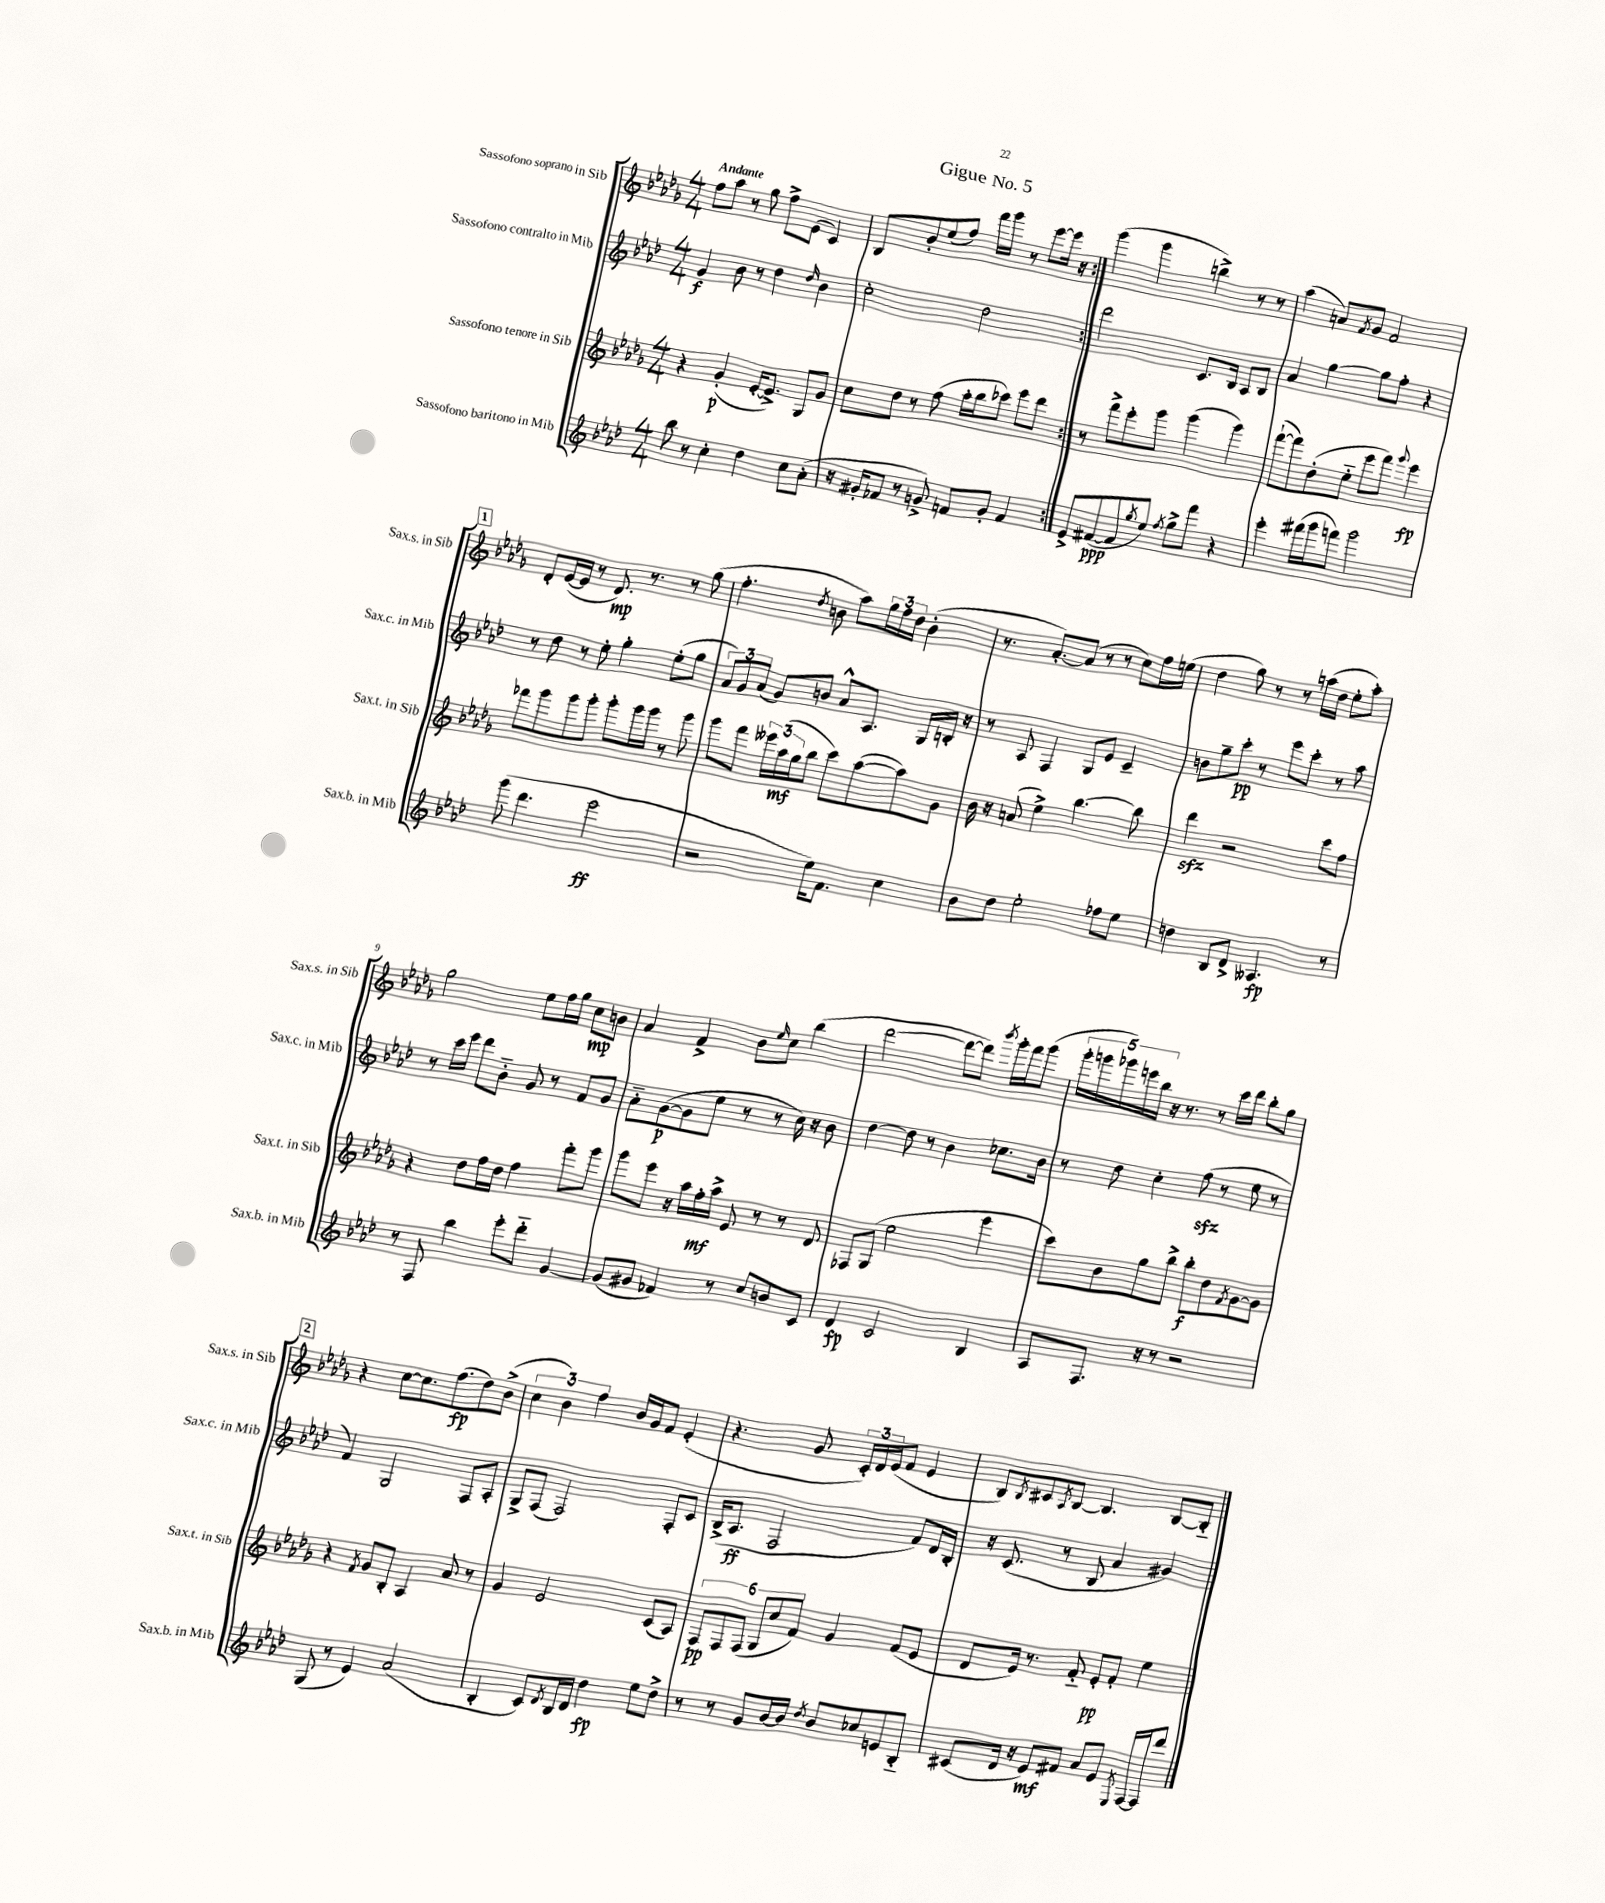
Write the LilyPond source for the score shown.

\header { title = "Gigue No. 5" }
<<
\new StaffGroup <<
\new Staff = "s0" \with { instrumentName = "Sassofono soprano in Sib" shortInstrumentName = "Sax.s. in Sib" } {
    \clef treble \key des \major \numericTimeSignature \time 4/4 \tempo "Andante"
    \repeat volta 2 { f''8 aes''8 r8 ges''8 f''8-> ees'8( c'4) |
    bes8 bes'8-. ees''8( f''8) f'''16 ges'''16 r8 ees'''8~ ees'''16 r16 | }
    ges'''4( ges'''4 b''4->) r8 r8 |
    aes''4( a'8) \acciaccatura { f'8 } ges'8 f'2 |
    \mark \markup { \box "1" } des'8-. ees'16~( ees'16 r8 des'8.\mp) r8. r8 ges''8( |
    f''4.-. \acciaccatura { des''8 } b'8 aes''8) \tuplet 3/2 { ges''16 f''16 des''16 } b'4-.( |
    r8. aes'8.~-.) aes'8( r8 r8 c''8) f''16 e''16( |
    des''4 ges''8) r8 r8 a''16( des''16 ees''8-. a''8-.) |
    ges''2 ees''8 f''16 ges''16 c''8\mp b'8 |
    aes'4 f'4-> bes'8 \grace { ees''16 } c''8 bes''4( |
    des'''2~ des'''8~ des'''8) \acciaccatura { bes'''8 } ges'''16-. f'''16 ges'''8( |
    \tuplet 5/4 { ges'''16-. g'''16 ges'''16) e'''16 bes''16 } r16 r8. r8 c'''16 des'''16 bes''8-. ges''8 |
    \mark \markup { \box "2" } r4 c''8~ c''8. f''8.\fp( des''8) bes'8->( |
    \tuplet 3/2 { c''4 bes'4) f''4 } bes'16 ges'16 f'8 ees'4-.( |
    r4. ges'8 \tuplet 3/2 { c'16-.) des'16 ees'16( } f'8 ees'4 |
    bes8) \acciaccatura { bes8 } cis'8 \acciaccatura { aes8 } bes8~ bes4. bes8~ bes8-_ \bar "|." |
}
\new Staff = "s1" \with { instrumentName = "Sassofono contralto in Mib" shortInstrumentName = "Sax.c. in Mib" } {
    \clef treble \key aes \major \numericTimeSignature \time 4/4
    \repeat volta 2 { g'4\f bes'8 r8 des''4 \grace { des''16 } bes'4 |
    c''2-. des''2 | }
    des'''2 c'8. bes16 aes8 bes8 |
    aes'4 g''4~ g''8 f''8-. r4 |
    \mark \markup { \box "1" } r8 des''8 r8 ees''8-. g''4-. ees''8-.( g''8 |
    \tuplet 3/2 { aes'8) g'8 aes'8( } g'8) b'8 aes'8-^ aes8. g16 b16-. r16 |
    r8 aes8 f4 g8 ees'8 c'4-- |
    b'8 g''8-- c'''8-.\pp r8 ees'''8 c'''8-. r8 aes''8 |
    r8 c'''16 ees'''16 des'''8 bes'8-_ g'8 r8 f'8 g'8 |
    aes'8-_ g'8~\p( g'8 ees''8 r8 r8 c''16) r16 bes'8 |
    des''4~ des''8 r8 bes'4 ces''8. bes'16 |
    r8 des''8 c''4-. f''8\sfz( r8 ees''8 r8 |
    \mark \markup { \box "2" } f'4) g2 f8 aes8-. |
    g8-> f8( f2) f8-. c'8 |
    bes16->( aes8.\ff f2 f'8) des'16 bes16-. |
    r16 c'8.( r8 bes8 aes'4 gis'4) \bar "|." |
}
\new Staff = "s2" \with { instrumentName = "Sassofono tenore in Sib" shortInstrumentName = "Sax.t. in Sib" } {
    \clef treble \key des \major \numericTimeSignature \time 4/4
    \repeat volta 2 { r4 ges'4-.\p( ees'16~-. ees'8.->) ges8 ges'8 |
    c''8 des''8 r8 f''8( aes''16-. bes''16 ces'''8) ees'''8 des'''8 | }
    r8 f'''8-> ees'''8-. ges'''8 ges'''4( ges'''4) |
    f'''8~-!( f'''8) des''8-.( ees''8-_ ees'''8 f'''8) \appoggiatura { ges'''8 } ees'''4\fp |
    \mark \markup { \box "1" } fes'''8 ges'''8 ges'''8 ges'''8-. ges'''8-. ges'''16 ges'''16 r8 ges'''8 |
    ges'''8 f'''8 \tuplet 3/2 { eeses'''16 aes''16\mf( ges''16 } bes''8 c'''8) aes''8~( aes''8) ges'8 |
    bes'16 r16 a'8( ees''4->) bes''4.~ bes''8 |
    des'''4\sfz r2 c'''8 f''8 |
    r4 des''8 f''16 des''16 f''4 f'''8-. ges'''8 |
    ges'''8 ees'''8 r16 aes''16 f''16-.\mf aes''16-> ees'8 r8 r8 des'8 |
    fes8 ges8( ees''2 ees'''4 |
    c'''8) bes'8 ges''8 bes''8-> bes''8-.\f des''8 \acciaccatura { f'8 } ges'8~ ges'8 |
    \mark \markup { \box "2" } r4 \acciaccatura { f'8 } ges'8 bes8-. aes4 aes'8 r8 |
    ges'4 ees'2 c'8( aes8) |
    \tuplet 6/4 { f8\pp f8 f8( ges8 c''8 f'8) } ges'4 f'8( ees'8 |
    des'8 ees'16) r8. f'8-_ ees'8-.\pp f'8-. ees''4 \bar "|." |
}
\new Staff = "s3" \with { instrumentName = "Sassofono baritono in Mib" shortInstrumentName = "Sax.b. in Mib" } {
    \clef treble \key aes \major \numericTimeSignature \time 4/4
    \repeat volta 2 { bes''8 r8 c''4-. des''4 c''8 aes'8-.( |
    r16 gis'16-. fes'8 r8 g'8->) f'8 g'8-. f'4 | }
    ees'8-> fis'8~\ppp( fis'8 \acciaccatura { g''8 } ees''8) \acciaccatura { f''8 } g''8-> f'''8 r4 |
    ees'''4-. fis'''16( g'''16 f'''8) g'''2 |
    \mark \markup { \box "1" } g'''8( des'''4. ees'''2\ff |
    r2 ees''16) f'8. c''4 |
    bes'8 des''8 ees''2-. fes''8 ees''8 |
    d''4 bes8 des'8-> aeses4.\fp r8 |
    r8 f8 bes''4 ees'''8-. des'''8-_ g'4~ |
    g'8( gis'8 fes'4) r8 c''8 b'8 c'8 |
    des'4\fp c'2 bes4 |
    aes8 f8. r16 r8 r2 |
    \mark \markup { \box "2" } g8( r8 ees'4) aes'2( |
    bes4-. c'8) \acciaccatura { des'8 } bes16 des'16 des''4\fp ees''8 des''8-> |
    r8 r8 g'8 bes'16~ bes'16 \acciaccatura { des''8 } bes'8 ces''8 e'8 bes8-_ |
    cis'8( des'16 r16 ees'8\mf) fis'8 aes'8 ees'8 \acciaccatura { ees8 } f16~ f16 des'''8 \bar "|." |
}
>>
>>
